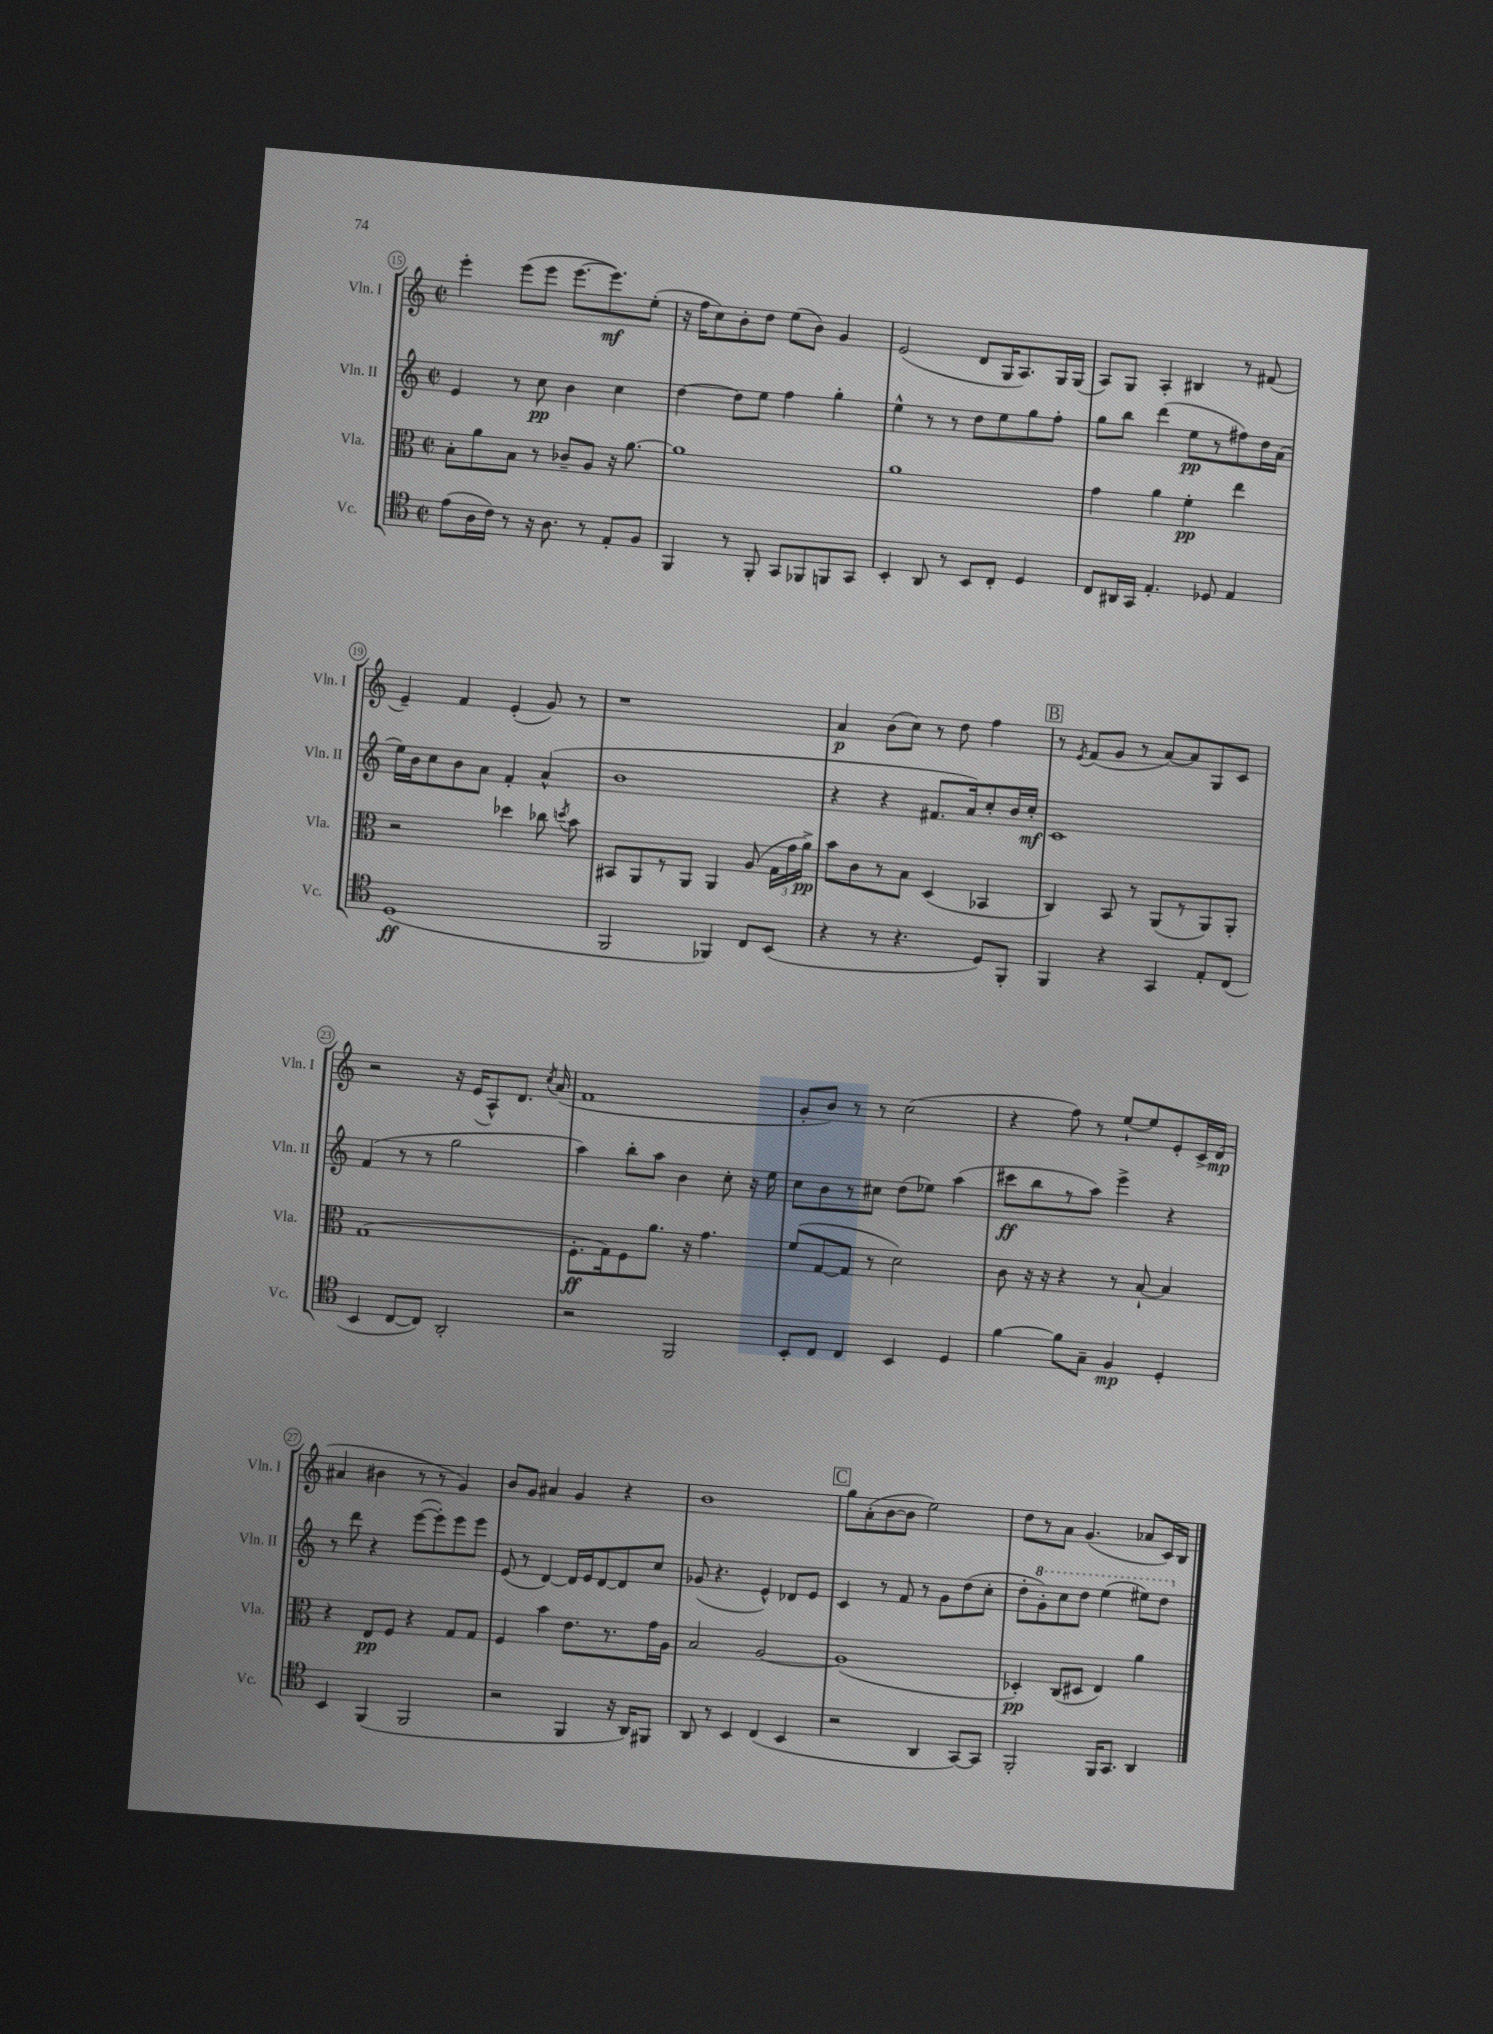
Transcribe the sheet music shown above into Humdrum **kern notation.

**kern	**kern	**kern	**kern
*staff4	*staff3	*staff2	*staff1
*clefC4	*clefC3	*clefG2	*clefG2
*k[]	*k[]	*k[]	*k[]
*M2/2	*M2/2	*M2/2	*M2/2
*met(c|)	*met(c|)	*met(c|)	*met(c|)
(8e	8B'	4e	4eee'
16A	8a	.	.
16c)	.	.	.
8r	8B	8r	(8eee
16r	8r	8cc	8eee
8.A	.	.	.
.	8c-~	4b	[8.eee
8r	8A	.	.
.	.	.	8.eee])
8E'	16r	4cc	.
.	[8.a	.	.
8F	.	.	(8ee'
=	=	=	=
4FF	1a]	[4dd	16r
.	.	.	16ff
.	.	.	8cc)
8r	.	8dd]	8b'
8FF'	.	8ee	8dd
8GG	.	4ff	(8ee
8FF-	.	.	8b)
8FF	.	4gg'	4g
8GG	.	.	.
=	=	=	=
4BB'	1a	4ee^^	(2e
8AA	.	8r	.
8r	.	8r	.
8BB	.	8dd	8d
8C'	.	8ee	16G
.	.	.	8.A)
4D	.	8gg	.
.	.	8ff'	16G
.	.	.	(16G
=	=	=	=
8C	4g	8gg	8A)
16AA#	.	8bb	8G
16GG	.	.	.
4.E'	4a	(4ddd	4A'
.	4f'	8ee	4B#
8D-	.	8r	.
4E	4ee	8ff#)	8r
.	.	16dd	(8f#
.	.	(16a	.
=	=	=	=
(1D	2r	16ee)	4e~)
.	.	16b	.
.	.	8cc	.
.	.	8b	4f
.	.	8a	.
.	4dd-	4f'	(4e'
.	8cc-	(4a^^	8g)
.	8qdd	.	.
.	8b	.	8r
=	=	=	=
2FF	8BB#	1b	1r
.	8AA	.	.
.	8r	.	.
.	8AA	.	.
4FF-)	4AA	.	.
8C	(8A	.	.
(8BB	24G	.	.
.	24g	.	.
.	24a^)	.	.
=	=	=	=
4r	8b	4r	4a
.	8c	.	.
8r	8r	4r	(8b
4.r	8B	.	8cc)
.	(4D	8.f#	8r
.	.	.	8dd
.	.	16a)	.
8D)	4BB-	8cc'	4ff
8FF'	.	16b	.
.	.	16cc'	.
=	=	=	=
4FF	4C)	1c	8r
.	.	.	8qe
.	.	.	(8f
4r	8BB	.	8g
.	8r	.	8r
4GG	(8AA	.	[8a)
.	8r	.	8a]
8E'	8AA)	.	8G
(8C	8AA'	.	8c
=	=	=	=
4BB	(1G	(4f	2r
[8C	.	8r	.
8C])	.	8r	.
2AA'	.	2gg	16r
.	.	.	(16e
.	.	.	8A^^)
.	.	.	8.d
.	.	.	8qcc
.	.	.	(16a
=	=	=	=
2r	8.F'	4aa)	1f
.	16G)	.	.
.	8F	8bb'	.
.	8.a	8aa	.
2FF	.	4b	.
.	16r	.	.
.	4.g	.	.
.	.	8cc'	.
.	.	16r	.
.	.	16ee	.
=	=	=	=
8BB'	(8f	8cc	8g'
8C	[8G	8b	8b)
4C	8G]	8r	8r
.	8r	8cc#	8r
4BB	2d)	(8dd	(2cc
.	.	8ee-)	.
4D	.	(4aa	.
=	=	=	=
[4f	8c	8ccc#	4r
.	16r	8bb	.
.	16r	.	.
8f]	4r	8r	8ff)
8G~	.	8aa)	8r
4F	8r	4eee^	[8ee`
.	[8B`	.	8ee]
4D'	4B]	4r	8e'
.	.	.	16c^
.	.	.	(16d
=	=	=	=
4BB	4r	8r	4a#
.	.	8ddd	.
(4FF	8E	4r	4b#
.	8F	.	.
2FF	4r	([8eee	8r
.	.	8eee'])	8r
.	8G	8eee	4g)
.	8G	8eee	.
=	=	=	=
2r	4F	(8e	8b
.	.	8r	8g
.	4b	[4d)	4a#
4FF	8.e	16d]	4g
.	.	16e	.
.	.	[8d	.
.	8.r	.	.
16r	.	8d]	4r
16AA)	.	.	.
8FF#	16g	8cc	.
.	16A	.	.
=	=	=	=
8AA	2B	(8g-	1b
8r	.	4.r	.
4BB	.	.	.
(4C	[2A	4e^^)	.
4BB	.	8d-	.
.	.	8e	.
=	=	=	=
2r	(1A]	4c	8gg
.	.	.	(8a'
.	.	8r	[8b
.	.	8f	8b]
4AA	.	8r	2ee)
.	.	8g	.
[8GG)	.	(8dd	.
8GG]	.	8cc'	.
=	=	=	=
2FF'	4D-')	8dd'	8dd
.	.	8gg')	8r
.	(8C	8ccc	8a
.	8D#	8ddd	(4.g
16FF	4E)	(4eee	.
8.GG	.	.	.
4AA	4a	8eee#)	8a-
.	.	8ddd	16c)
.	.	.	16B
==	==	==	==
*-	*-	*-	*-
